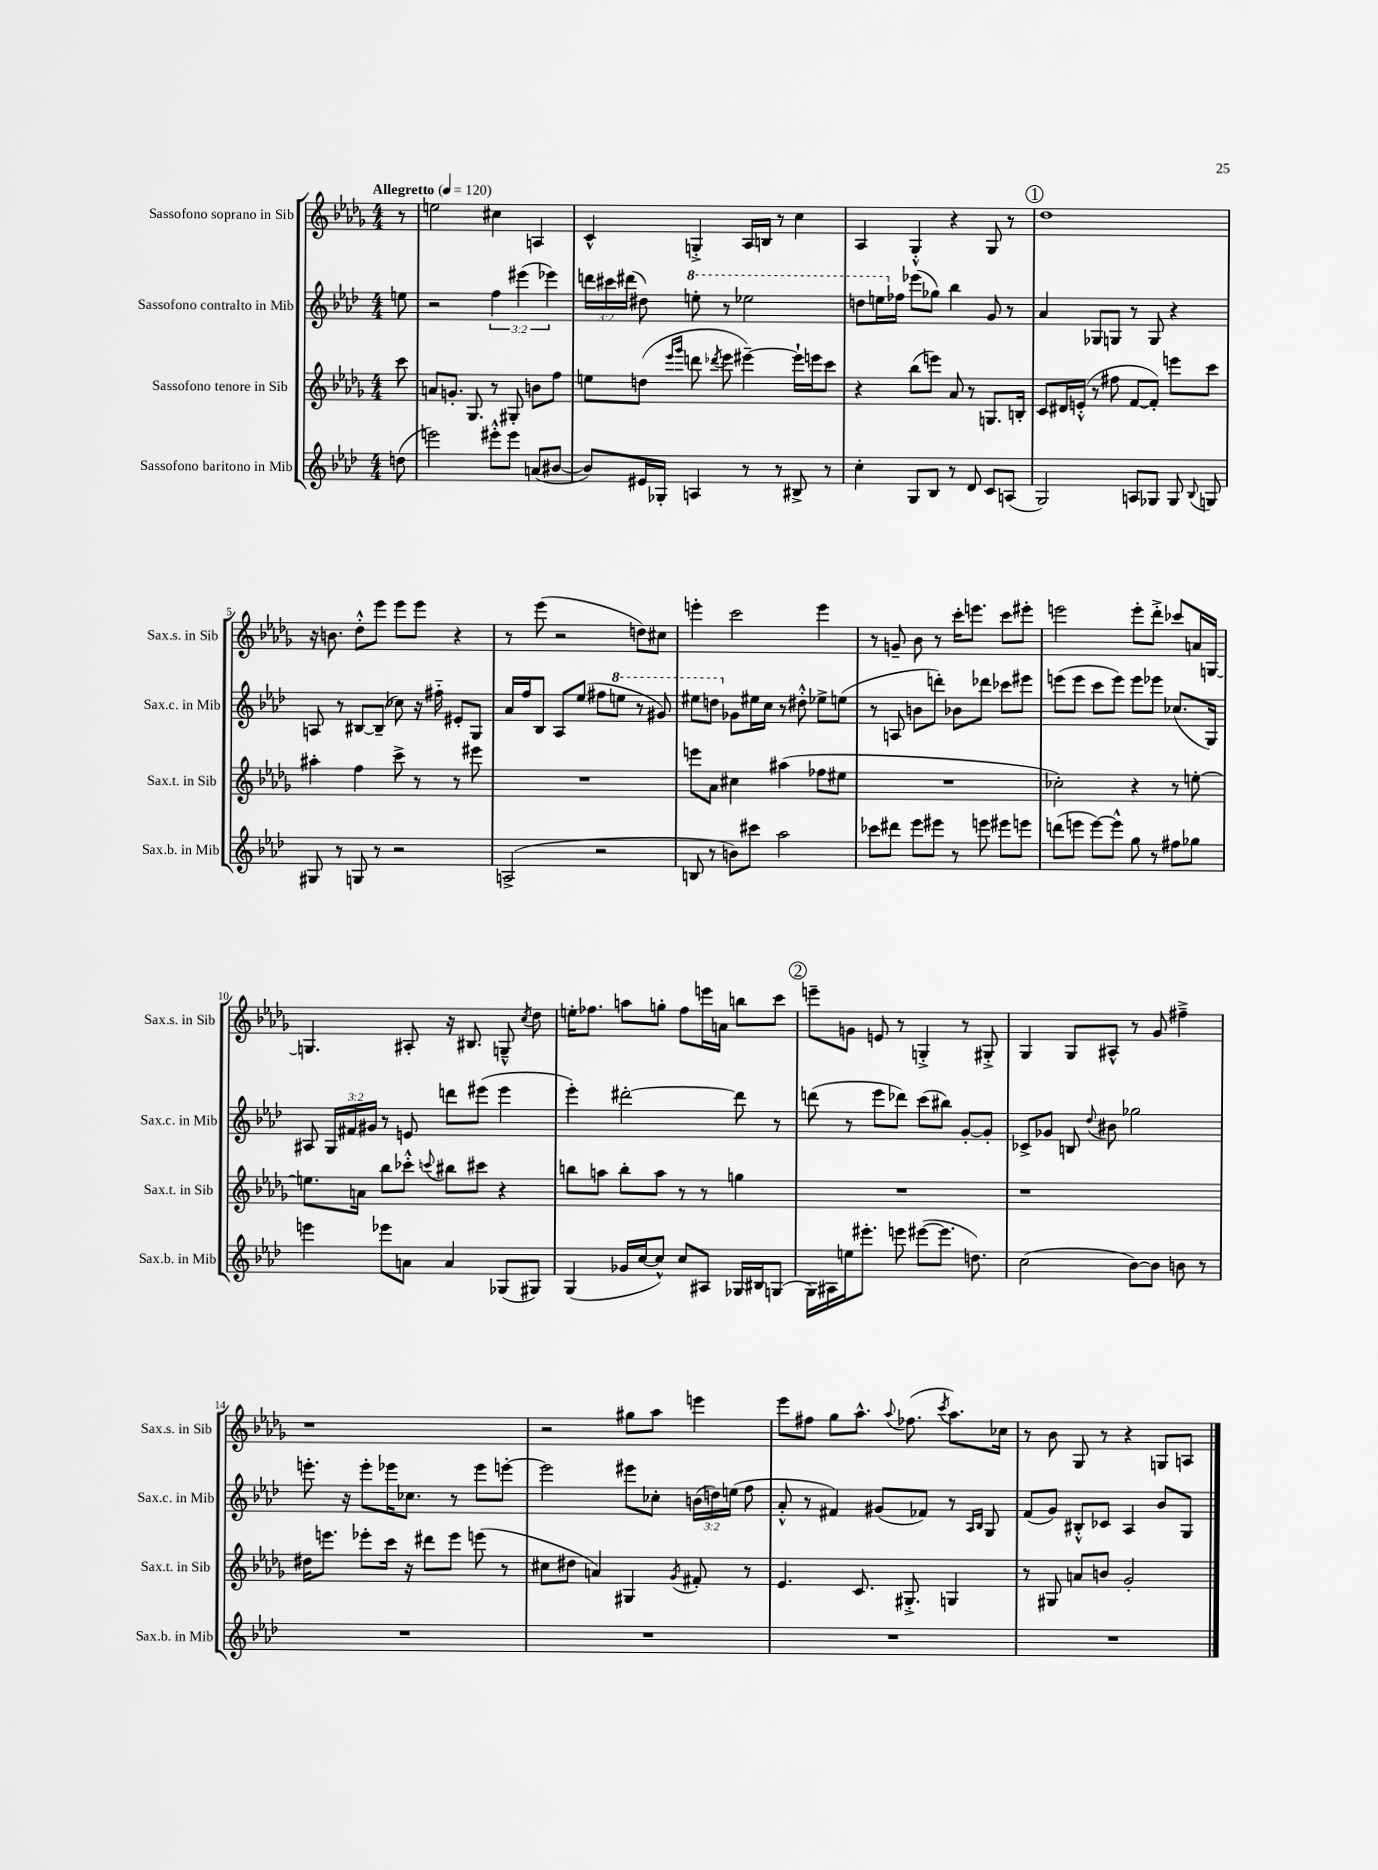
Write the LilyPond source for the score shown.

<<
\new StaffGroup <<
\new Staff = "s0" \with { instrumentName = "Sassofono soprano in Sib" shortInstrumentName = "Sax.s. in Sib" } {
    \clef treble \key des \major \numericTimeSignature \time 4/4 \partial 8 \tempo "Allegretto" 4 = 120
    \autoBeamOff r8 |
    e''2 cis''4 a4 |
    c'4-^ g4-.-> aes16[ b16] r8 c''4 |
    aes4 ges4-.-^ r4 ges8 r8 |
    \mark \markup { \circle "1" } des''1 |
    r16 b'8. des''8[-.-^ ees'''8] ees'''8[ ees'''8] r4 |
    r8 ees'''8( r2 d''8[) cis''8] |
    e'''4-. c'''2 e'''4 |
    r8 g'8-- bes'8 r8 c'''16[-. e'''8.] c'''8[ eis'''8]-. |
    e'''2 e'''8[-. des'''8]-.-> ces'''8[ a'16 g16]~ |
    g4. ais8-. r16 bis8. g8---^ \acciaccatura { c''8 } des''8 |
    e''16[-. fes''8.] a''8[ g''8]-. fes''8[ e'''16 a'16] b''8[ c'''8] |
    \mark \markup { \circle "2" } e'''8[-- g'8] e'8 r8 g4-.-> r8 gis8-.-> |
    ges4 ges8[ ais8]-^ r8 ges'8 fis''4---> |
    r1 |
    r2 gis''8[ aes''8] e'''4 |
    ees'''8[ fis''8] ges''8[ aes''8.]-^ \appoggiatura { aes''8 } fes''8.( \acciaccatura { c'''8 } aes''8.[) ces''16] |
    r8 bes'8 ges8 r8 r4 g8[ a8] \bar "|." |
}
\new Staff = "s1" \with { instrumentName = "Sassofono contralto in Mib" shortInstrumentName = "Sax.c. in Mib" } {
    \clef treble \key aes \major \numericTimeSignature \time 4/4 \override Staff.TupletNumber.text = #tuplet-number::calc-fraction-text \partial 8
    \autoBeamOff e''8 |
    r2 \tuplet 3/2 { f''4 eis'''4( ees'''4) } |
    \tuplet 3/2 { d'''16[ cis'''16 dis'''16]( } dis''8) \ottava #1 e'''8-. r8 ees'''2 |
    d'''8[ e'''16 \ottava #0 fes''16] ees'''8[( ges''8]) bes''4 g'8 r8 |
    \mark \markup { \circle "1" } aes'4 ges8[ g8] r8 g8 r4 |
    a8 r8 bis8[~ bis8]--( ces''8) r16 fis''16-_ eis'8[-. g8] |
    aes'16[ f''16 bes8] aes8[ ees''8]( fis''8[ \ottava #1 e'''8] r8 gis''8) |
    eis'''8[ d'''8] \ottava #0 ges'8[ eis''16 c''16] r8 dis''8-.-^ ees''8[-> e''8]( |
    r8 a8 b'8[ d'''8]-.) bes'8[ des'''8] ces'''8[ eis'''8] |
    e'''8[( e'''8] c'''8[ e'''8]) e'''8[ ees'''8] ces''8.[( g16]) |
    ais8 \tuplet 3/2 { g16[ fis'16 gis'16] } r8 e'8 d'''8[ eis'''8]( eis'''4 |
    ees'''4-.) dis'''2~-. dis'''8 r8 |
    \mark \markup { \circle "2" } d'''8( r8 ees'''8[ des'''8]) c'''8[( bis''8]) g'8[~-. g'8]-. |
    ces'8[-> ges'8] b8 \appoggiatura { des''8 } bis'8 ges''2 |
    e'''8.-. r16 e'''8[-. ees'''16 ces''8.] r8 ees'''8[ e'''8]~-. |
    e'''2 eis'''8[ ces''8]-. \tuplet 3/2 { b'16[( d''16) e''16]( } f''8 |
    aes'8-.-^ r8 fis'4) gis'8[( fes'8]) r8 \grace { aes16[ bes16] } g8 |
    f'8[( g'8]) bis8[-.-^ ces'8] aes4 bes'8[ g8] \bar "|." |
}
\new Staff = "s2" \with { instrumentName = "Sassofono tenore in Sib" shortInstrumentName = "Sax.t. in Sib" } {
    \clef treble \key des \major \numericTimeSignature \time 4/4 \partial 8
    \autoBeamOff c'''8 |
    a'8[ g'8.]-. ges8. r8 gis8-. b'8[ f''8] |
    e''8[ d''8]( \grace { ees'''16[ ges'''16] } d'''8 \acciaccatura { des'''8 } ees'''8 eis'''4~--) eis'''16[-! e'''16 c'''8] |
    r4 bes''8[( e'''8]) aes'8 r8 g8.[ b16]-. |
    \mark \markup { \circle "1" } c'8[ dis'16 e'16]-.-^( r8 fis''8 f'8[~ f'8]-.) e'''8[ c'''8] |
    ais''4-. f''4 c'''8-> r8 r8 eis'''8 |
    R1 |
    e'''8[ aes'8] cis''4 ais''4( fes''8[ eis''8] |
    R1 |
    ces''2-.) r4 r8 e''8~-. |
    e''8.[ a'16] bes''8[ ces'''8]-.-^ \appoggiatura { c'''8 } bis''8[ cis'''8] r4 |
    b''8[ a''8] b''8[-. a''8] r8 r8 g''4 |
    \mark \markup { \circle "2" } R1 |
    r1 |
    dis''16[ e'''8.] ees'''8[-. c'''16] r16 dis'''8[ ees'''8] e'''8( r8 |
    cis''8[ dis''8] a'4) gis4 \acciaccatura { ges'8 } fis'8-. r8 |
    ees'4. c'8. gis8.-.-> g4 |
    r8 gis8 a'8[ b'8] ges'2-. \bar "|." |
}
\new Staff = "s3" \with { instrumentName = "Sassofono baritono in Mib" shortInstrumentName = "Sax.b. in Mib" } {
    \clef treble \key aes \major \numericTimeSignature \time 4/4 \partial 8
    \autoBeamOff d''8( |
    e'''2) eis'''8[-.-^ eis'''8] a'8[( bis'8]~ |
    bis'8[) eis'16 ges16]-. a4 r8 r8 bis8-> r8 |
    c''4-. g8[ bes8] r8 des'8 c'8[ a8]( |
    \mark \markup { \circle "1" } g2) a8[ ges8] ges8 \appoggiatura { bes8 } g8 |
    gis8 r8 g8 r8 r2 |
    a2->( r2 |
    b8 r8 b'8[) cis'''8] aes''2 |
    ces'''8[ dis'''8] ees'''8[ eis'''8] r8 e'''8 eis'''8[ e'''8] |
    d'''8[( e'''8] e'''8[~) e'''8]-^ g''8 r8 fis''8[ ges''8] |
    e'''4 ees'''8[ a'8] a'4 ges8[( gis8]) |
    g4( ges'16[ c''16~ c''8]-^) c''8[ ais8] ges16[ bis16 g8]( |
    \mark \markup { \circle "2" } g16[) ais16 e''16 eis'''8.]-. e'''8 eis'''8[~( eis'''8.] d''8.) |
    c''2( bes'8[~) bes'8] b'8 r8 |
    R1 |
    R1 |
    R1 |
    R1 \bar "|." |
}
>>
>>
